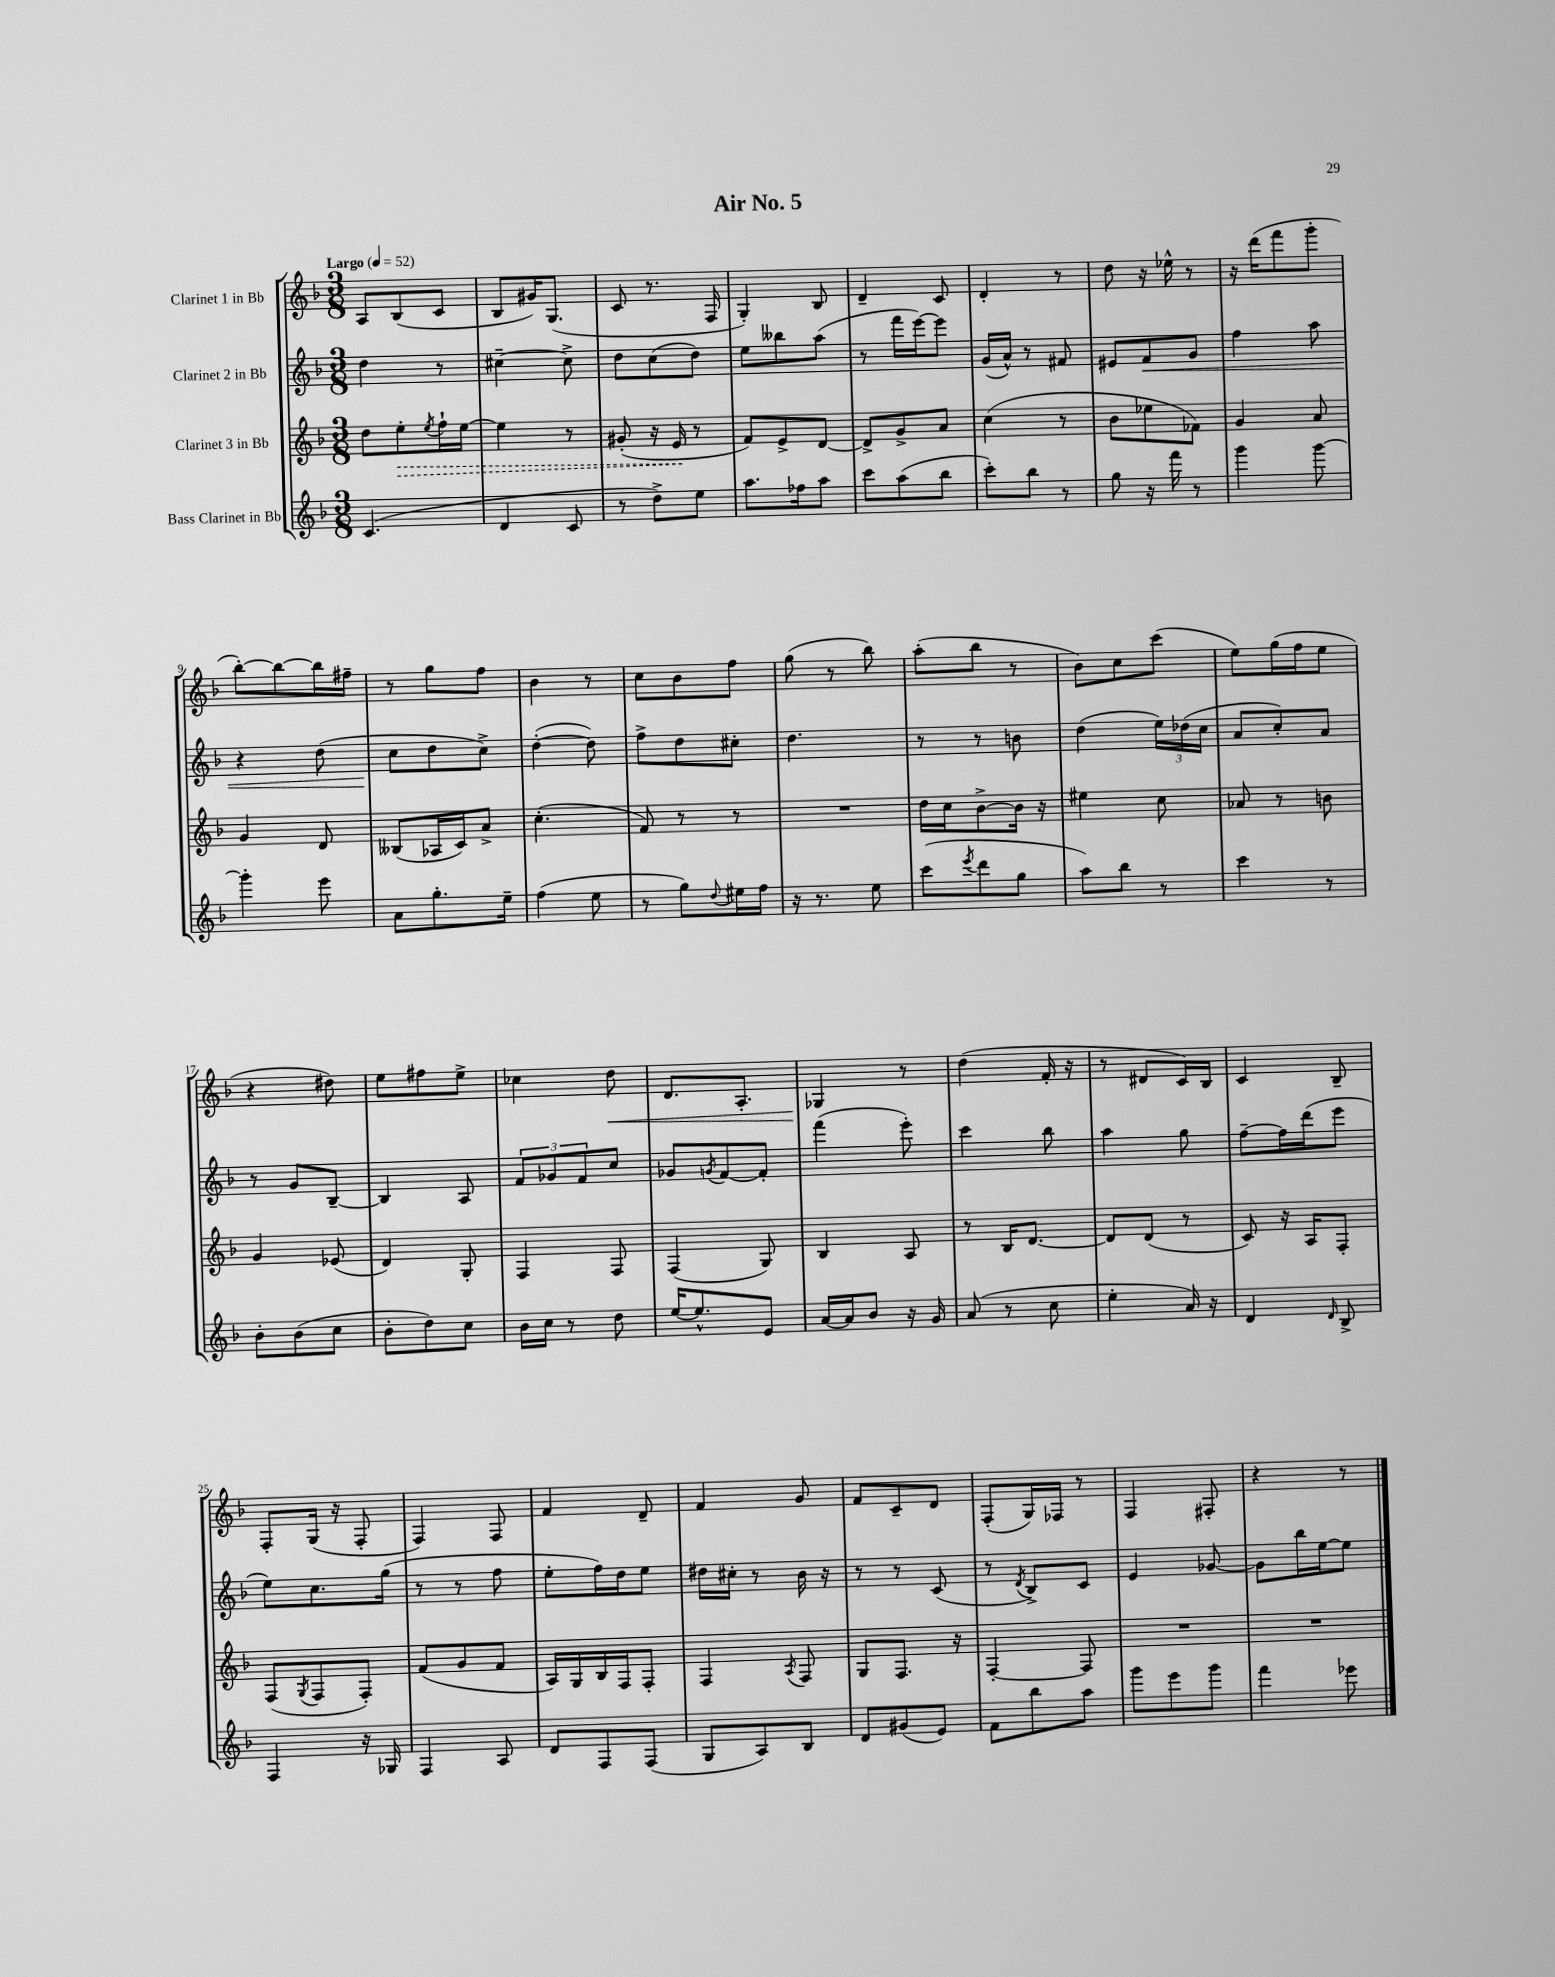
\header { title = "Air No. 5" }
<<
\new StaffGroup <<
\new Staff = "s0" \with { instrumentName = "Clarinet 1 in Bb" } {
    \clef treble \key f \major \numericTimeSignature \time 3/8 \tempo "Largo" 4 = 52
    a8 bes8( c'8 |
    bes8 gis'16) g8.( |
    c'8 r8. f16 |
    g4-.) bes8 |
    d'4-- c'8 |
    d'4-. r8 |
    d''8 r16 ees''16-^ r8 |
    r16 d'''16( f'''8 g'''8-. |
    bes''8~-.) bes''8~ bes''16 fis''16-- |
    r8 g''8 f''8 |
    bes'4 r8 |
    c''8 bes'8 f''8 |
    g''8( r8 bes''8) |
    a''8-.( bes''8 r8 |
    bes'8) c''8 c'''8( |
    e''8) g''16( f''16 e''8 |
    r4 dis''8) |
    e''8 fis''8 e''8-> |
    ces''4 d''8\< |
    d'8. a8.-. |
    ges4\! r8 |
    d''4( f'16-. r16 |
    r8 dis'8 c'16) bes16 |
    c'4 bes8-- |
    f8-. g16( r16 f8-. |
    f4) f8 |
    f'4 d'8-- |
    f'4 g'8 |
    f'8 c'8-- d'8 |
    f8-.( g16) fes16 r8 |
    f4 fis8-. |
    r4 r8 \bar "|." |
}
\new Staff = "s1" \with { instrumentName = "Clarinet 2 in Bb" } {
    \clef treble \key f \major \numericTimeSignature \time 3/8
    d''4 r8 |
    cis''4~-- cis''8-> |
    d''8 c''8( d''8) |
    e''8 beses''8 a''8( |
    r8 f'''16 e'''16~) e'''8 |
    g'16( a'16-^) r8 fis'8 |
    eis'8 f'8\< g'8 |
    f''4 a''8 |
    r4 d''8( |
    c''8\! d''8 c''8->) |
    d''4~-.( d''8) |
    f''8-> d''8 cis''8-. |
    d''4. |
    r8 r8 b'8 |
    d''4( \tuplet 3/2 { e''16) des''16( c''16 } |
    a'8 c''8-.) a'8 |
    r8 g'8 bes8~-- |
    bes4 a8 |
    \tuplet 3/2 { f'8 ges'8 f'8 } c''8 |
    ges'8 \acciaccatura { g'8 } f'8~ f'8-. |
    f'''4( e'''8-.) |
    c'''4 bes''8 |
    a''4 g''8 |
    f''8~-- f''16 d'''16( e'''8 |
    e''8) c''8. g''16( |
    r8 r8 f''8 |
    e''8-. f''16) d''16 e''8 |
    dis''16 cis''16-. r8 bes'16 r16 |
    r8 r8 c'8( |
    r8 \acciaccatura { d'8 } bes8->) c'8 |
    e'4 ges'8~ |
    ges'8 bes''16 e''16~ e''8 \bar "|." |
}
\new Staff = "s2" \with { instrumentName = "Clarinet 3 in Bb" } {
    \clef treble \key f \major \numericTimeSignature \time 3/8
    d''8 \once \override Hairpin.style = #'dashed-line e''8-.\> \acciaccatura { e''8 } f''16-! e''16~ |
    e''4 r8 |
    gis'8-.( r16 e'16\! r8 |
    f'8) e'8-> d'8~ |
    d'8-> g'8-> a'8 |
    c''4( r8 |
    bes'8 ees''8 fes'8) |
    g'4 a'8 |
    g'4 d'8 |
    beses8( aes16 c'16) a'8-> |
    c''4.-.( |
    f'8) r8 r8 |
    R4. |
    d''16 c''16 bes'8~-> bes'16 r16 |
    eis''4 c''8 |
    aes'8 r8 b'8 |
    g'4 ees'8( |
    d'4) g8-. |
    f4 f8 |
    f4( g8) |
    bes4 a8 |
    r8 bes16 d'8.~ |
    d'8 d'8( r8 |
    c'8) r16 a16 f8-. |
    f8( \acciaccatura { g8 } f8 f8-.) |
    f'8( g'8 f'8 |
    a16) g16 bes16 f16 f8-. |
    f4 \acciaccatura { a8 } f8 |
    g8 f8. r16 |
    f4~-. f8 |
    R4. |
    R4. \bar "|." |
}
\new Staff = "s3" \with { instrumentName = "Bass Clarinet in Bb" } {
    \clef treble \key f \major \numericTimeSignature \time 3/8
    c'4.( |
    d'4 c'8 |
    r8 d''8->) e''8 |
    a''8. fes''16 a''8 |
    c'''8 a''8( bes''8 |
    c'''8-.) bes''8 r8 |
    g''8 r16 f'''16 r8 |
    g'''4 g'''8~ |
    g'''4-. e'''8 |
    a'8 g''8.-. e''16-- |
    f''4( e''8 |
    r8 g''8) \appoggiatura { d''8 } eis''16 f''16 |
    r16 r8. e''8 |
    c'''8( \acciaccatura { e'''8 } d'''8 g''8 |
    a''8) bes''8 r8 |
    c'''4 r8 |
    bes'8-. bes'8( c''8 |
    bes'8-. d''8) c''8 |
    bes'16 c''16 r8 d''8 |
    e''16~ e''8.-^ e'8 |
    a'16~ a'16 bes'8 r16 g'16 |
    a'8( r8 c''8 |
    e''4-. a'16) r16 |
    d'4 \grace { d'16 } bes8-> |
    f4 r16 ges16 |
    f4 a8 |
    d'8 f8 f8( |
    g8 a8) bes8 |
    d'8 gis'8( e'8) |
    f'8 bes''8 a''8 |
    g'''8 e'''8 g'''8 |
    f'''4 ees'''8 \bar "|." |
}
>>
>>
